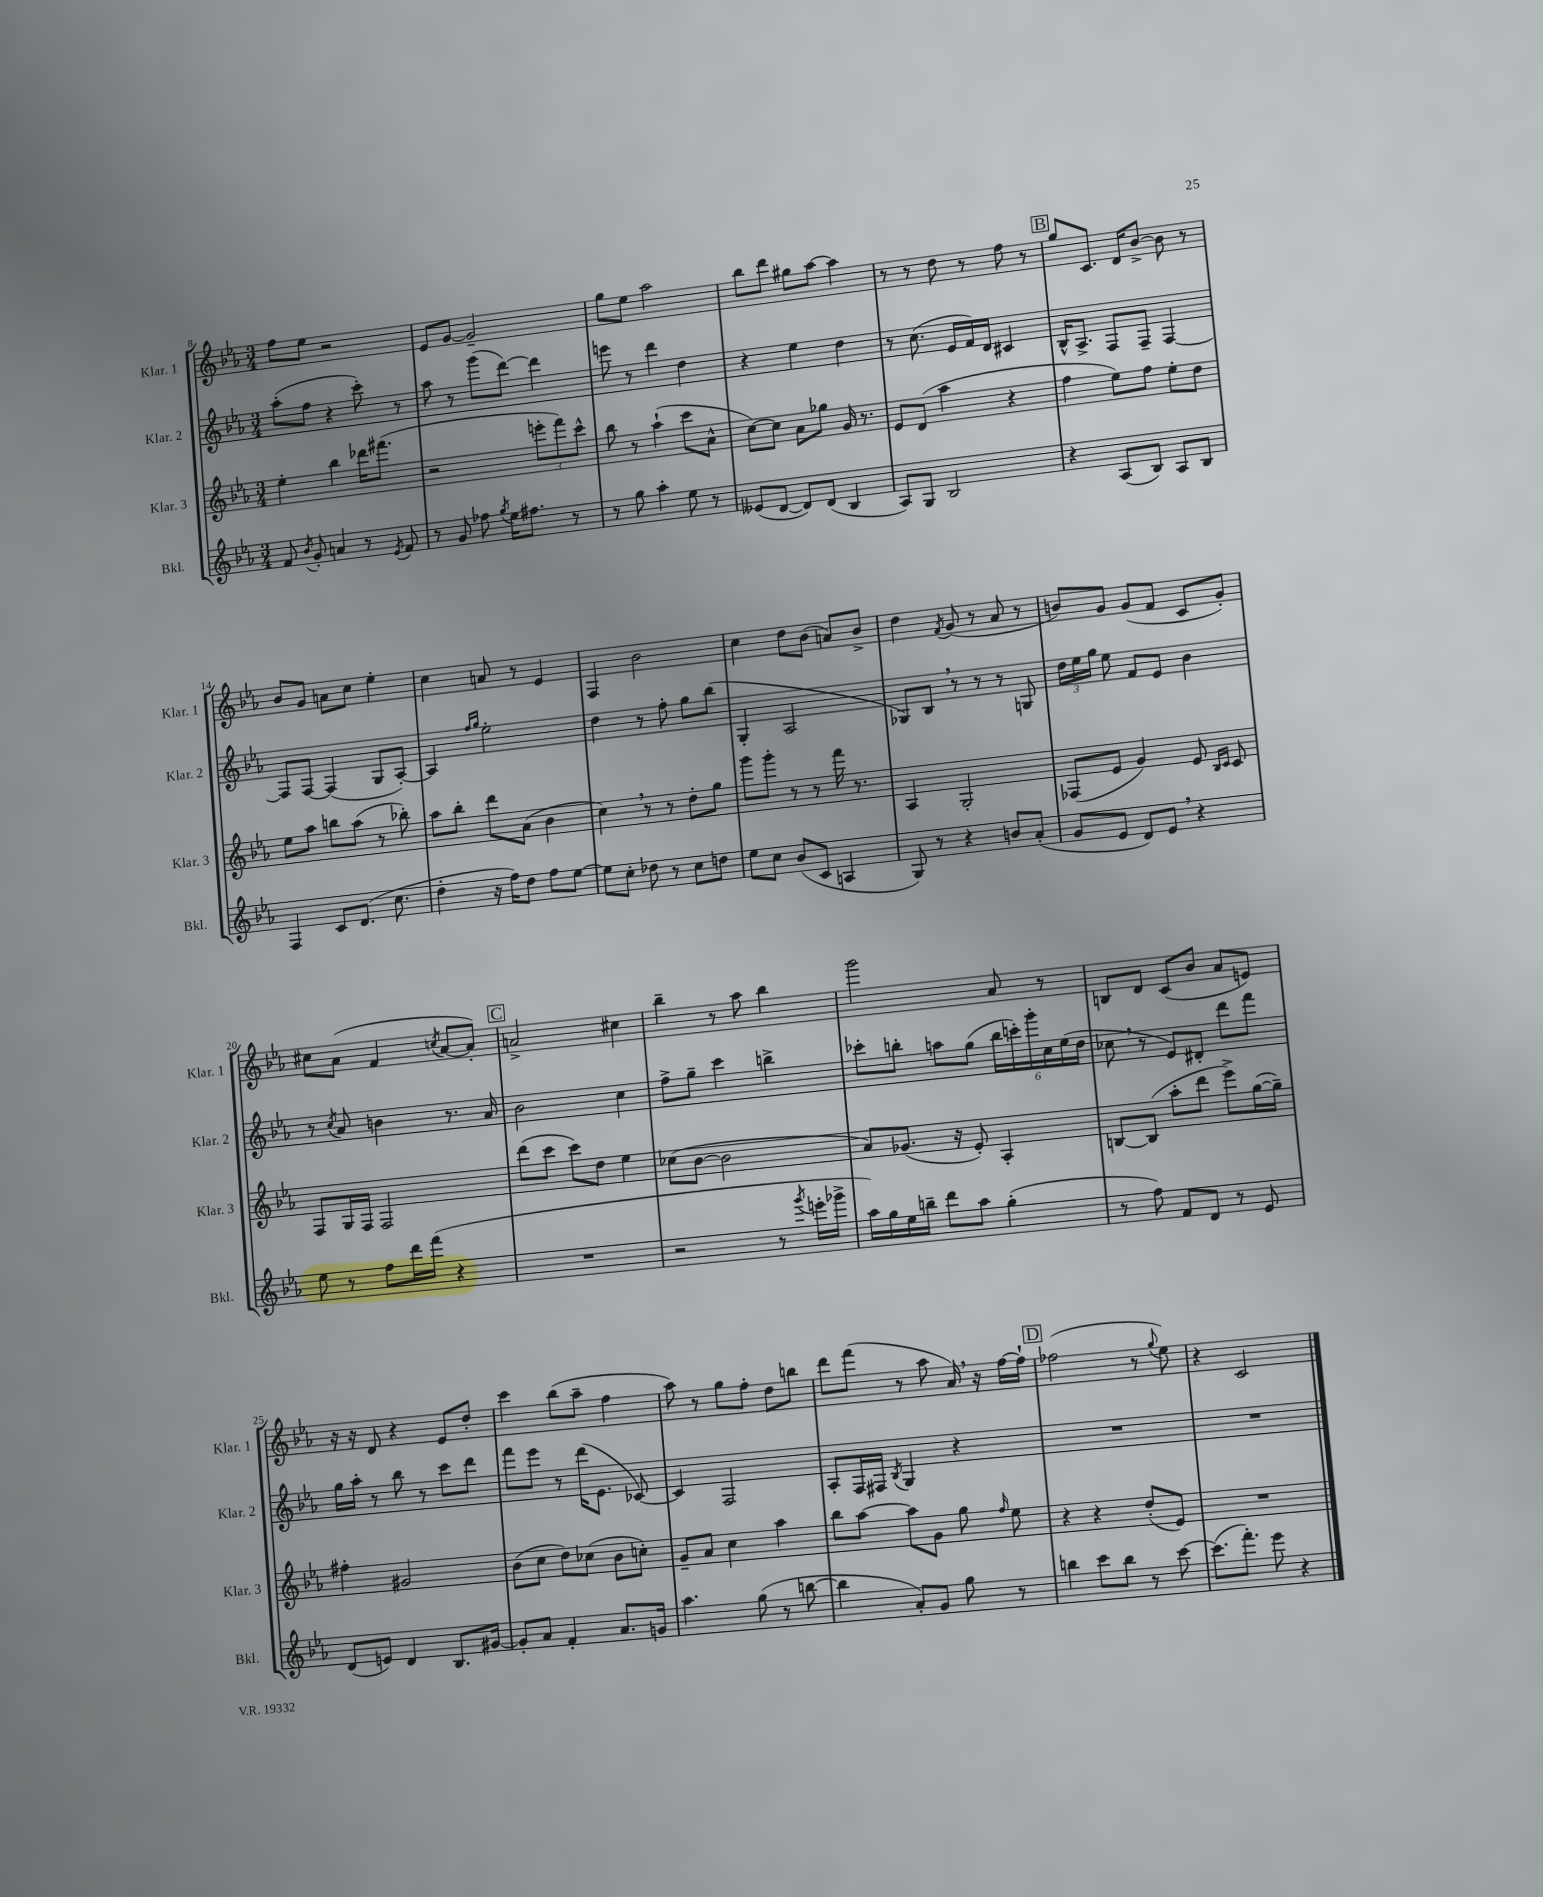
<<
\new StaffGroup <<
\new Staff = "s0" \with { instrumentName = "Klar. 1" shortInstrumentName = "Klar. 1" } {
    \clef treble \key ees \major \numericTimeSignature \time 3/4
    \autoBeamOff f''8[ ees''8] r2 |
    ees'8[ g'8]~ g'2-- |
    g''8[ ees''8] aes''2 |
    bes''8[ d'''8] gis''8[ aes''8]~ aes''4 |
    r8 r8 d''8 r8 f''8 r8 |
    \mark \markup { \box "B" } g''8[ c'8.] d'16[ bes'8]~-> bes'8 r8 |
    bes'8[ g'8] a'8[ c''8] ees''4-. |
    c''4 a'8 r8 ees'4 |
    f4 bes'2 |
    c''4 d''8[ bes'8]( a'8[) bes'8]-> |
    d''4 \acciaccatura { f'8 } g'8( r8 aes'8 r8 |
    b'8[) g'8] g'8[( f'8] c'8[ g'8]-.) |
    cis''8[ aes'8]( f'4 \acciaccatura { c''8 } aes'8[~ aes'8]-.) |
    \mark \markup { \box "C" } a'2-> cis''4 |
    bes''4-- r8 aes''8 bes''4 |
    g'''2 aes'8 r8 |
    b8[ d'8] c'8[( bes'8] aes'8[ e'8]) |
    r16 r16 d'8 r4 ees'8[ d''8]-. |
    c'''4 bes''8[( aes''8]-- f''4 |
    aes''8) r8 g''8[ f''8]-. d''8[ b''8] |
    d'''8[ f'''8]( r8 aes''8 aes'16) \breathe r16 f''16[~ f''16]-! |
    \mark \markup { \box "D" } fes''2( r8 \appoggiatura { g''8 } ees''8) |
    r4 c'2 \bar "|." |
}
\new Staff = "s1" \with { instrumentName = "Klar. 2" shortInstrumentName = "Klar. 2" } {
    \clef treble \key ees \major \numericTimeSignature \time 3/4
    \autoBeamOff aes''8[-.( f''8] r4 c'''8-.) r8 |
    aes''8 r8 g'''8[( d'''8]~) d'''4 |
    e'''8 r8 d'''4 d''4 |
    r4 ees''4 d''4 |
    r8 c''8.( ees'16[ f'16) d'16] cis'4 |
    \mark \markup { \box "B" } bes16[-^ aes8.]-> f8[ f8]-- f4~ |
    f8[ f8]~ f4( g8[ aes8]~-.) |
    aes4 \grace { f''16[ g''16] } ees''2-. |
    d''4 r8 f''8-. g''8[ bes''8]( |
    g4-. aes2 |
    ges8[) bes8] \breathe r8 r8 r8 g8 |
    \tuplet 3/2 { d''16[ ees''16 g''16] } ees''8 f'8[ ees'8] bes'4 |
    r8 \acciaccatura { c''8 } aes'8 b'4 r8. aes'16 |
    \mark \markup { \box "C" } bes'2 c''4 |
    f''8[-> g''8]-- c'''4 b''4-> |
    ces'''8[-. b''8]-. a''8[ g''8]( \tuplet 6/4 { b''16[ c'''16-.) g'''16-. c''16 ees''16( d''16] } |
    ces''8 \breathe r8 ees'8[) dis'8]-. d'''8[ f'''8] |
    g''16[ aes''16]-. r8 bes''8 r8 c'''8[ d'''8] |
    f'''8[ ees'''8] r8 d'''16[( ees'8.] ces'8~) |
    ces'4 f2 |
    aes8[-. f16 fis16] \acciaccatura { bes8 } g4 r4 |
    \mark \markup { \box "D" } R2. |
    R2. \bar "|." |
}
\new Staff = "s2" \with { instrumentName = "Klar. 3" shortInstrumentName = "Klar. 3" } {
    \clef treble \key ees \major \numericTimeSignature \time 3/4
    \autoBeamOff ees''4-. bes''4 des'''16[ fis'''8.]( |
    r2 \tuplet 3/2 { e'''8[-. f'''8) c'''8]-^ } |
    bes''8 r8 aes''4-!( c'''8[ aes'8]-^ |
    c''8[~) c''8] aes'8[ ges''8] g'16 r8. |
    ees'8[ d'8]( aes''4 r4 |
    \mark \markup { \box "B" } f''4 ees''8[) f''8] ees''8[-. d''8] |
    ees''8[ aes''8] b''8[ aes''8]( r8 bes''8-.) |
    aes''8[ bes''8]-. d'''8[ aes'8]( bes'4 |
    c''4) \breathe r8 r8 d''8[-. g''8] |
    g'''8[ g'''8]-. r8 r8 f'''16 r8. |
    aes4 g2-. |
    fes8[( ees'8] g'4) ees'8 \grace { bes16[ c'16] } c'8 |
    f8[ g16 f16] f2 |
    \mark \markup { \box "C" } d'''8[( c'''8] c'''8[) d''8] ees''4 |
    ces''8[( bes'8]~ bes'2 |
    aes'8[) ges'8.]( r16 ees'8-.) aes4-. |
    b8[~ b8]( aes''8[-. d'''8] ees'''8[->) g''16~( g''16]--) |
    fis''4-. gis'2 |
    bes'8[( c''8] d''8[) ces''8]( bes'8[ c''8]-.) |
    g'8[-- aes'8] c''4 aes''4 |
    bes''8[ aes''8]~ aes''8[ g'8] g''8 \grace { f''16 } ees''8 |
    \mark \markup { \box "D" } r4 r4 d''8[-.( ees'8]) |
    R2. \bar "|." |
}
\new Staff = "s3" \with { instrumentName = "Bkl." shortInstrumentName = "Bkl." } {
    \clef treble \key ees \major \numericTimeSignature \time 3/4
    \autoBeamOff f'8 \acciaccatura { bes'8 } g'8-. a'4 r8 \acciaccatura { ees'8 } f'8 |
    r8 g'8 fes''8 \acciaccatura { g''8 } ees''16[ fis''8.] r8 |
    r8 g''8 aes''4-. ees''8 r8 |
    eeses'8[( d'8]~ d'8[) d'8]( bes4 |
    aes8[) g8] bes2 |
    \mark \markup { \box "B" } r4 aes8[( bes8]) aes8[ bes8] |
    f4 c'8[ d'8.]( c''8. |
    d''4-. r16 f''16[) d''8] f''8[ ees''8]~ |
    ees''8[ c''8]-. des''8 r8 c''8[ d''8] |
    ees''8[ c''8] bes'8[( c'8] a4 |
    g8) r8 r4 b'8[ aes'8]-.( |
    g'8[ ees'8] d'8[) ees'8] \breathe r4 |
    ees''8 r8 f''8[ d'''16 f'''16]( r4 |
    \mark \markup { \box "C" } R2. |
    r2 r8 \acciaccatura { g'''8 } e'''16[-. ges'''16]-> |
    aes''16[) g''16 ees''16 b''16]-- d'''8[ aes''8] g''4-.( |
    r8 f''8) f'8[ d'8] r8 ees'8 |
    d'8[( e'8]) d'4 bes8.[ gis'16]~ |
    gis'8[-. aes'8] f'4-. aes'8.[ g'16] |
    aes''4. g''8( r8 b''8~ |
    b''4 aes'8[-.) g'8] g''8 r8 |
    \mark \markup { \box "D" } b''4 c'''8[ b''8] r8 c'''8~ |
    c'''8.[( f'''8.]-.) ees'''8 r4 \bar "|." |
}
>>
>>
\layout { \context { \Score currentBarNumber = #8 } }
